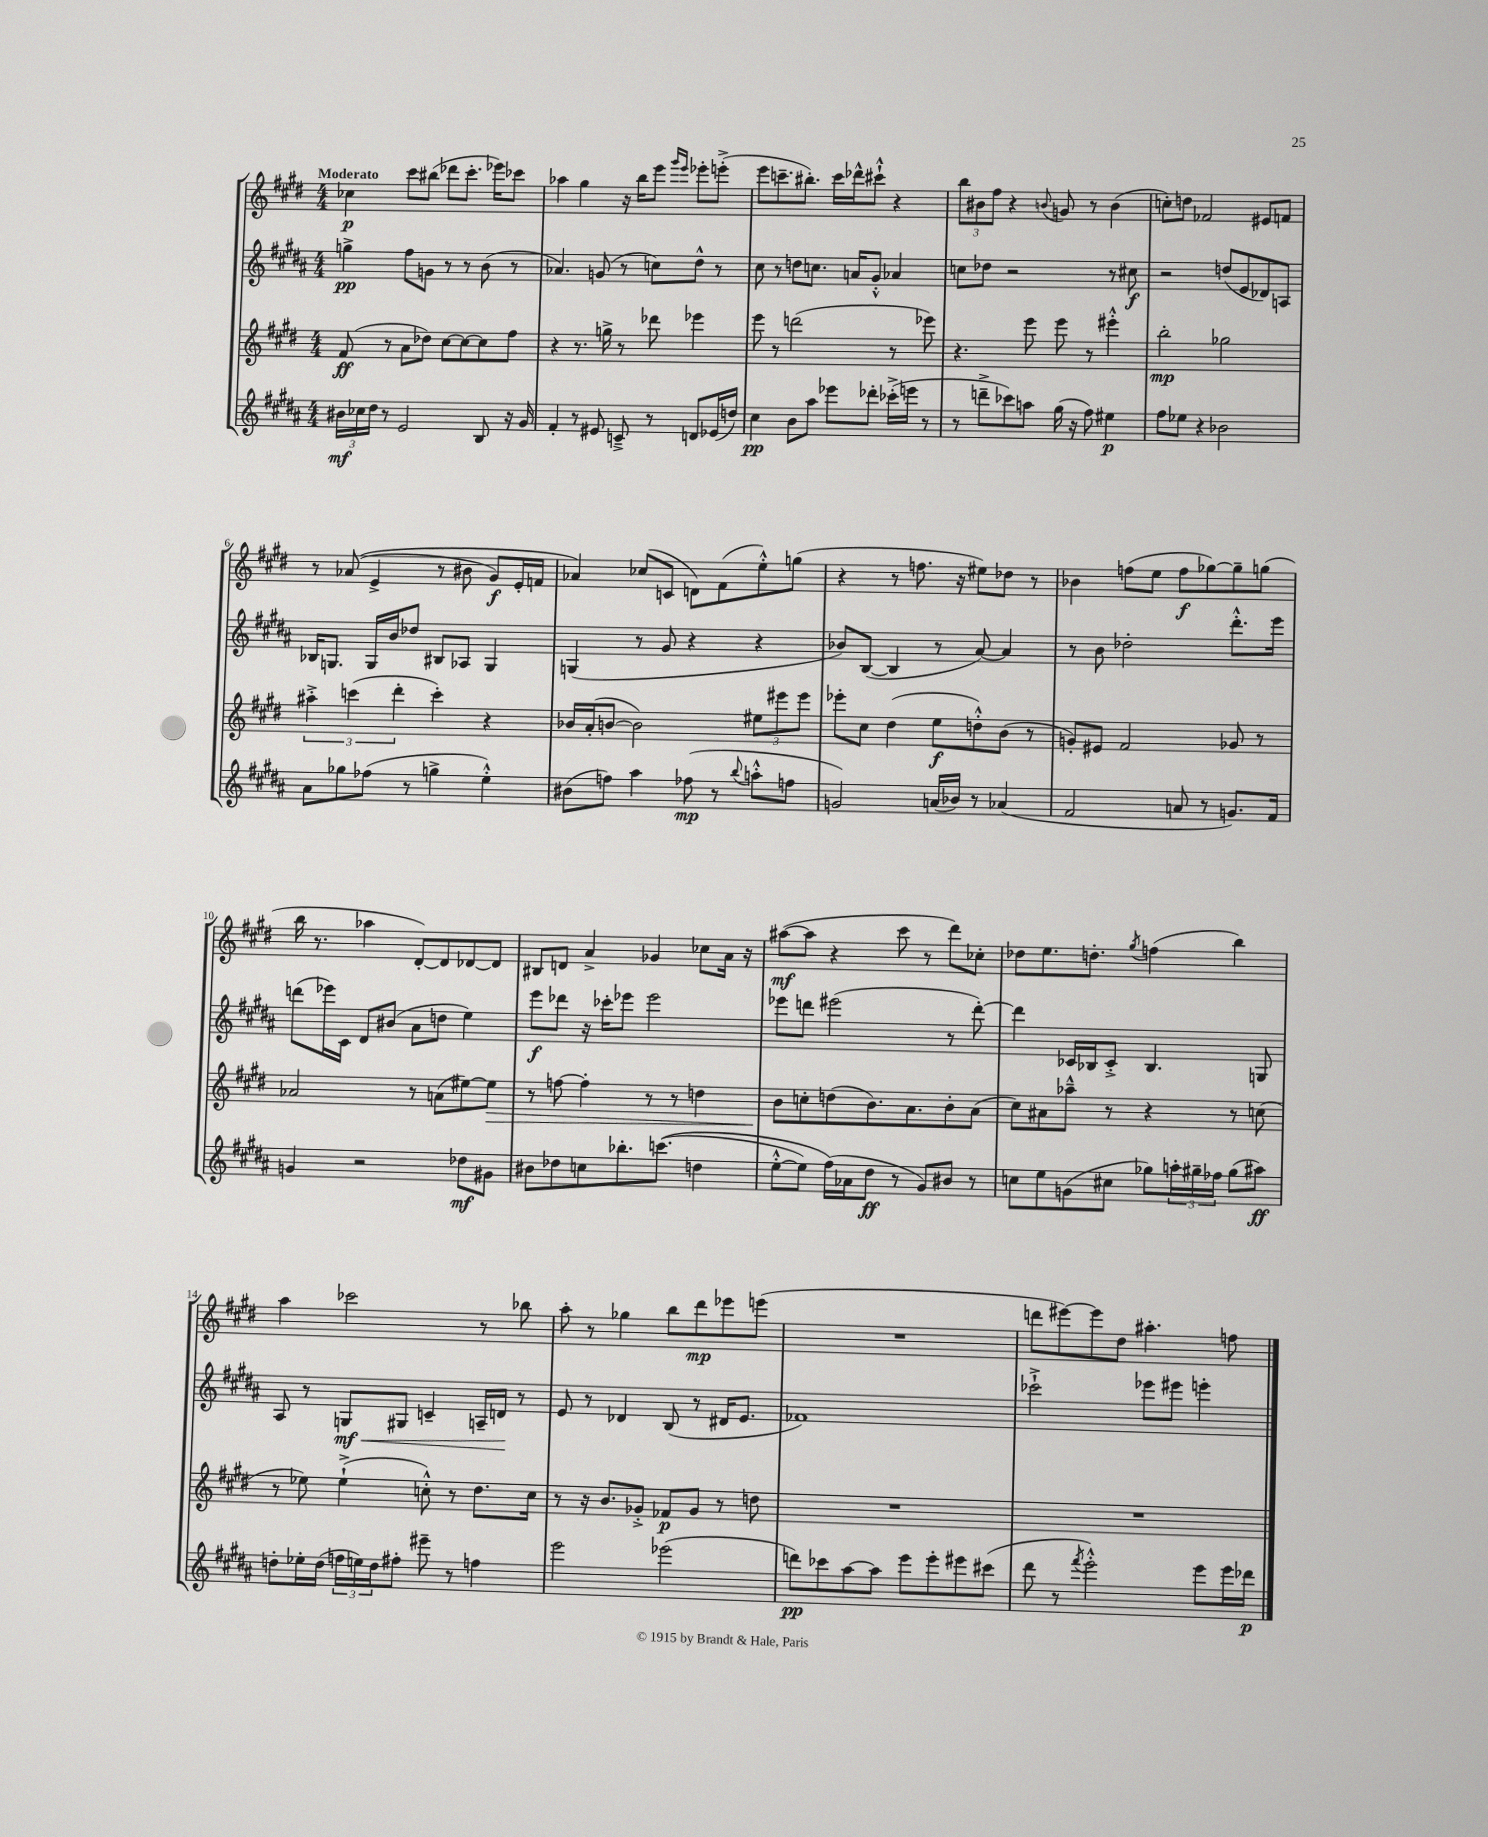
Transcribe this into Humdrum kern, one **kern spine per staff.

**kern	**dynam	**kern	**dynam	**kern	**dynam	**kern	**dynam
*part4	*part4	*part3	*part3	*part2	*part2	*part1	*part1
*staff4	*staff4	*staff3	*staff3	*staff2	*staff2	*staff1	*staff1
*clefG2	*	*clefG2	*	*clefG2	*	*clefG2	*
*k[f#c#g#d#a#]	*	*k[f#c#g#d#]	*	*k[f#c#g#d#a#]	*	*k[f#c#g#d#]	*
*M4/4	*	*M4/4	*	*M4/4	*	*M4/4	*
=1	=1	=1	=1	=1	=1	=1	=1
!	!	!	!	!	!	!LO:TX:a:B:t=Moderato	!
24b#X\LL	mf	(8f#/	ff	4ggn^\	pp	4cc-X\	p
24cc-X\	.	.	.	.	.	.	.
24dd#\JJ	.	.	.	.	.	.	.
8r	.	8r	.	.	.	.	.
2e/	.	8a\L	.	8ff#\L	.	8ccc#\L	.
.	.	8dd-X\J)	.	8gn\J	.	(8bb#X\J	.
.	.	[8cc#\L	.	8r	.	8ddd-X\L	.
.	.	8cc#\_	.	8r	.	8.ccc#'\J	.
8B/	.	8cc#\]	.	(8b\	.	.	.
.	.	.	.	.	.	16eee-X\KL)	.
16r	.	8ff#\J	.	8r	.	8ccc-X\J	.
16g#/	.	.	.	.	.	.	.
=2	=2	=2	=2	=2	=2	=2	=2
4f#'/	.	4r	.	4.a-X/)	.	4aa-X\	.
8r	.	8.r	.	.	.	4gg#\	.
8e#X/	.	.	.	(8gn/	.	.	.
.	.	16ggn^\	.	.	.	.	.
8cn~^/	.	8r	.	8r	.	16r	.
.	.	.	.	.	.	16bb\KL	.
8r	.	8ddd-X\	.	8ccn\L)	.	8eee\J	.
.	.	.	.	.	.	16qqggg#/LL	.
.	.	.	.	.	.	16qqeee/JJ	.
8dn/L	.	4eee-X\	.	8dd#^^\J	.	8eee-X'\L	.
(16e-X/L	.	.	.	8r	.	(8eeen'^\J	.
16ddn/JJ)	.	.	.	.	.	.	.
=3	=3	=3	=3	=3	=3	=3	=3
4cc#\	pp	8eee\	.	8cc#\	.	8eee\L	.
.	.	8r	.	8r	.	8.cccn~\	.
8b\L	.	(2dddn\	.	8ddn\L	.	.	.
.	.	.	.	.	.	8.bb#X'\J)	.
8aa#\J	.	.	.	8.ccn\J	.	.	.
8eee-X\L	.	.	.	.	.	16ccc\LL	.
.	.	.	.	16an/KL	.	16ddd-X^^\J	.
8ddd-X'\J	.	.	.	8g#'^^/J	.	8ccc#X`^^\J	.
(16ccc-X'^\LL	.	8r	.	4a-X/	.	4r	.
16eeen\JJ	.	.	.	.	.	.	.
8r	.	8eee-X\)	.	.	.	.	.
=4	=4	=4	=4	=4	=4	=4	=4
8r	.	4.r	.	8ccn\L	.	12bb\L	.
.	.	.	.	.	.	12b#X\	.
8dddn~^\L	.	.	.	8dd-X\J	.	.	.
.	.	.	.	.	.	12ff#\J	.
8ccc-X\)	.	.	.	2r	.	4r	.
8aan\J	.	8eee\	.	.	.	.	.
.	.	.	.	.	.	8qqbn/	.
(16gg#\	.	8eee\	.	.	.	8gn/	.
16r	.	.	.	.	.	.	.
8ff#\)	.	8r	.	.	.	8r	.
4ee#X\	p	4eee#X'^^\	.	8r	.	(4b\	.
.	.	.	.	8cc#X\	f	.	.
=5	=5	=5	=5	=5	=5	=5	=5
8ff#\L	.	2bb'\	mp	2r	.	8ccn'\L)	.
8ee-X\J	.	.	.	.	.	8ddn\J	.
4r	.	.	.	.	.	2f-X/	.
2b-X\	.	2gg-X\	.	(8ddn/L	.	.	.
.	.	.	.	8e/	.	.	.
.	.	.	.	8d-X/)	.	8e#X/L	.
.	.	.	.	8An/J	.	8fn/J	.
!!LO:LB:g=z
=6	=6	=6	=6	=6	=6	=6	=6
8a#\L	.	6aa#X'^\	.	16B-X/KL	.	8r	.
.	.	.	.	8.Gn/J	.	.	.
8gg-X\	.	.	.	.	.	((8a-X/	.
.	.	(6cccn\	.	.	.	.	.
(8ff-X\J	.	.	.	16G/LL	.	4e^/	.
.	.	.	.	16b/J	.	.	.
.	.	6ddd#'\	.	.	.	.	.
8r	.	.	.	8dd-X/J	.	.	.
4ggn^\	.	4ccc'\)	.	8B#X/L	.	8r	.
.	.	.	.	8A-X/J	.	8b#X\	.
4ee'^^\)	.	4r	.	4G/	.	8g#/L)	f
.	.	.	.	.	.	16e'/L	.
.	.	.	.	.	.	16fn/JJ	.
=7	=7	=7	=7	=7	=7	=7	=7
(8b#X\L	.	16b-X/LL	.	(4Gn/	.	4a-X/)	.
.	.	(16a'/J	.	.	.	.	.
8ffn\J)	.	[8bn/J	.	.	.	.	.
4aa#\	.	2b\])	.	8r	.	(8cc-X/L	.
.	.	.	.	8g#/	.	8cn/J	.
(8ff-X\	mp	.	.	4r	.	8dn\L)	.
8r	.	.	.	.	.	(8f#\	.
8qqbb/	.	.	.	.	.	.	.
8aan'^^\L	.	12ee#X\L	.	4r	.	8ee'^^\)	.
.	.	12eee#X\	.	.	.	.	.
8ffn\J	.	.	.	.	.	(8ggn\J	.
.	.	12eee#\J	.	.	.	.	.
=8	=8	=8	=8	=8	=8	=8	=8
2gn/)	.	8eee-X'\L	.	8b-X/L)	.	4r	.
.	.	8cc#\J	.	([8B/J	.	.	.
.	.	(4dd#\	.	4B/]	.	8r	.
.	.	.	.	.	.	8.ffn\	.
(16an/LL	.	8ee\L	f	8r	.	.	.
16b-X/JJ)	.	.	.	.	.	16r	.
8r	.	8ddn'^^\)	.	[8a#/)	.	8ee#X\L)	.
(4a-X/	.	(8b\J	.	4a#/]	.	8dd-X\J	.
.	.	8r	.	.	.	8r	.
=9	=9	=9	=9	=9	=9	=9	=9
2f#/	.	8gn'/L)	.	8r	.	4b-X\	.
.	.	8e#X/J	.	8b\	.	.	.
.	.	2f#/	.	2dd-X'\	.	(8ffn\L	.
.	.	.	.	.	.	8ee\J	.
8an/	.	.	.	.	.	8ff\L	f
8r	.	.	.	.	.	[8gg-X\)	.
8.gn/L)	.	8g-X/	.	8.ddd#'^^\L	.	8gg-~\]	.
.	.	8r	.	.	.	(8ggn\J	.
16f#/Jk	.	.	.	16eee\Jk	.	.	.
!!LO:LB:g=z
=10	=10	=10	=10	=10	=10	=10	=10
4gn/	.	2a-X/	.	(8dddn\L	.	16bb\	.
.	.	.	.	.	.	8.r	.
.	.	.	.	16eee-X\L)	.	.	.
.	.	.	.	16c#\JJ	.	.	.
2r	.	.	.	8d#/L	.	4aa-X\	.
.	.	.	.	(8b#X/J	.	.	.
.	.	8r	.	8a#\L	.	[8d#'/L)	.
.	.	(8an\L	.	8ddn\J	.	8d#/]	.
8dd-X\L	mf	[8ee#X\)	.	4ee\)	.	[8d-X/	.
!	!	!	!LO:HP:b	!	!	!	!
8g#X\J	.	8ee#\J]	>	.	.	8d-/J]	.
=11	=11	=11	=11	=11	=11	=11	=11
8b#X\L	.	8r	.	8eee\L	f	8B#X/L	.
8dd-X\	.	[8ffn\	.	8ddd-X\J	.	8dn/J	.
8ccn\	.	4ff'\]	.	16r	.	4a^/	.
.	.	.	.	16ccc-X'\KL	.	.	.
8.bb-X'\	.	.	.	8eee-X\J	.	.	.
.	.	8r	.	2eee-\	.	4g-X/	.
((8.cccn\J	.	.	.	.	.	.	.
.	.	8r	.	.	.	.	.
4ddn\	.	4ddn\	.	.	.	8cc-X\L	.
.	.	.	.	.	.	16a\Jk	.
.	.	.	.	.	.	16r	.
=12	=12	=12	=12	=12	=12	=12	=12
[8ee'^^\L	.	8b\L	.	8eee-X\L	.	([8aa#X\L	mf
8ee\J])	.	8ccn'\	]	8dddn\J	.	8aa#\J]	.
(16ff#\LL)	.	(8ddn\	.	(2eee#X\	.	4r	.
16a-X\J	.	.	.	.	.	.	.
8dd#\J	ff	8.b\)	.	.	.	.	.
8r	.	.	.	.	.	8ccc#\	.
.	.	8.a\	.	.	.	.	.
8g#/L)	.	.	.	.	.	8r	.
8b#X/J	.	8b'\	.	8r	.	8ddd#\L)	.
8r	.	(8a\J	.	[8ddd'\)	.	8cc-X'\J	.
=13	=13	=13	=13	=13	=13	=13	=13
8ccn\L	.	8cc#\L)	.	4ddd\]	.	8dd-X\L	.
8ee\	.	8a#X\	.	.	.	8.ee\	.
(8gn\	.	8aa-X~^^\J	.	16c-X/LL	.	.	.
.	.	.	.	16B-X/J	.	8.ddn'\J	.
8cc#X\J	.	8r	.	8c-'^/J	.	.	.
.	.	.	.	.	.	8qgg#/	.
8gg-X\L)	.	4r	.	4.B-/	.	(4ffn\	.
24aan'\L	.	.	.	.	.	.	.
24gg#X~\	.	.	.	.	.	.	.
24ff-X\JJ	.	.	.	.	.	.	.
(8gg#\L	.	8r	.	.	.	4bb\)	.
8aa#X\J)	ff	(8ccn\	.	8Gn/	.	.	.
!!LO:LB:g=z
=14	=14	=14	=14	=14	=14	=14	=14
8ddn'\L	.	8r	.	8A#/	.	4aa\	.
16ee-X'\L	.	8ee-X\)	.	8r	.	.	.
(16dd\JJ	.	.	.	.	.	.	.
!	!	!	!	!	!LO:HP:b	!	!
24ffn\LL	.	(4ee-`^\	.	8Gn/L	< mf	2ccc-X\	.
24een\)	.	.	.	.	.	.	.
24dd\J	.	.	.	.	.	.	.
8ff#X'\J	.	.	.	8G#X/J	.	.	.
8eee#X~\	.	8ccn'^^\)	.	4cn~/	.	.	.
8r	.	8r	.	.	.	.	.
4ffn\	.	8.dd#\L	.	16An~/LL	.	8r	.
.	.	.	.	16dn/JJ	.	.	.
.	.	.	.	8r	[	8bb-X\	.
.	.	16cc\Jk	.	.	.	.	.
=15	=15	=15	=15	=15	=15	=15	=15
2eee\	.	8r	.	8e/	.	8aa'\	.
.	.	16r	.	8r	.	8r	.
.	.	8.b/L	.	.	.	.	.
.	.	.	.	4d-X/	.	4gg-X\	.
.	.	8g-X'^/J	.	.	.	.	.
(2eee-X\	.	8f-X/L	p	(8B/	.	8bb\L	.
.	.	8g-/J	.	8r	.	8ddd#\	mp
.	.	8r	.	16d#X/KL	.	8eee-X\	.
.	.	.	.	8.e/J	.	.	.
.	.	8ddn\	.	.	.	(8eeen\J	.
=16	=16	=16	=16	=16	=16	=16	=16
8dddn\L)	pp	1r	.	1f-X)	.	1r	.
8ccc-X\	.	.	.	.	.	.	.
[8aa#\	.	.	.	.	.	.	.
8aa#\J]	.	.	.	.	.	.	.
8eee\L	.	.	.	.	.	.	.
8eee'\	.	.	.	.	.	.	.
8eee#X\	.	.	.	.	.	.	.
(8ccc#X\J	.	.	.	.	.	.	.
=17	=17	=17	=17	=17	=17	=17	=17
8ddd#\	.	1r	.	2ccc-X`^\	.	8dddn\L	.
8r	.	.	.	.	.	[8eee#X\)	.
8qfff#/	.	.	.	.	.	.	.
2eee'^^\)	.	.	.	.	.	8eee#\]	.
.	.	.	.	.	.	8dd#\J	.
.	.	.	.	8eee-X\L	.	4.aa#X'\	.
.	.	.	.	8eee#X\J	.	.	.
8eee\L	.	.	.	4eeen'\	.	.	.
16eee\L	.	.	.	.	.	8ffn\	.
16ddd-X\JJ	p	.	.	.	.	.	.
==	==	==	==	==	==	==	==
*-	*-	*-	*-	*-	*-	*-	*-
